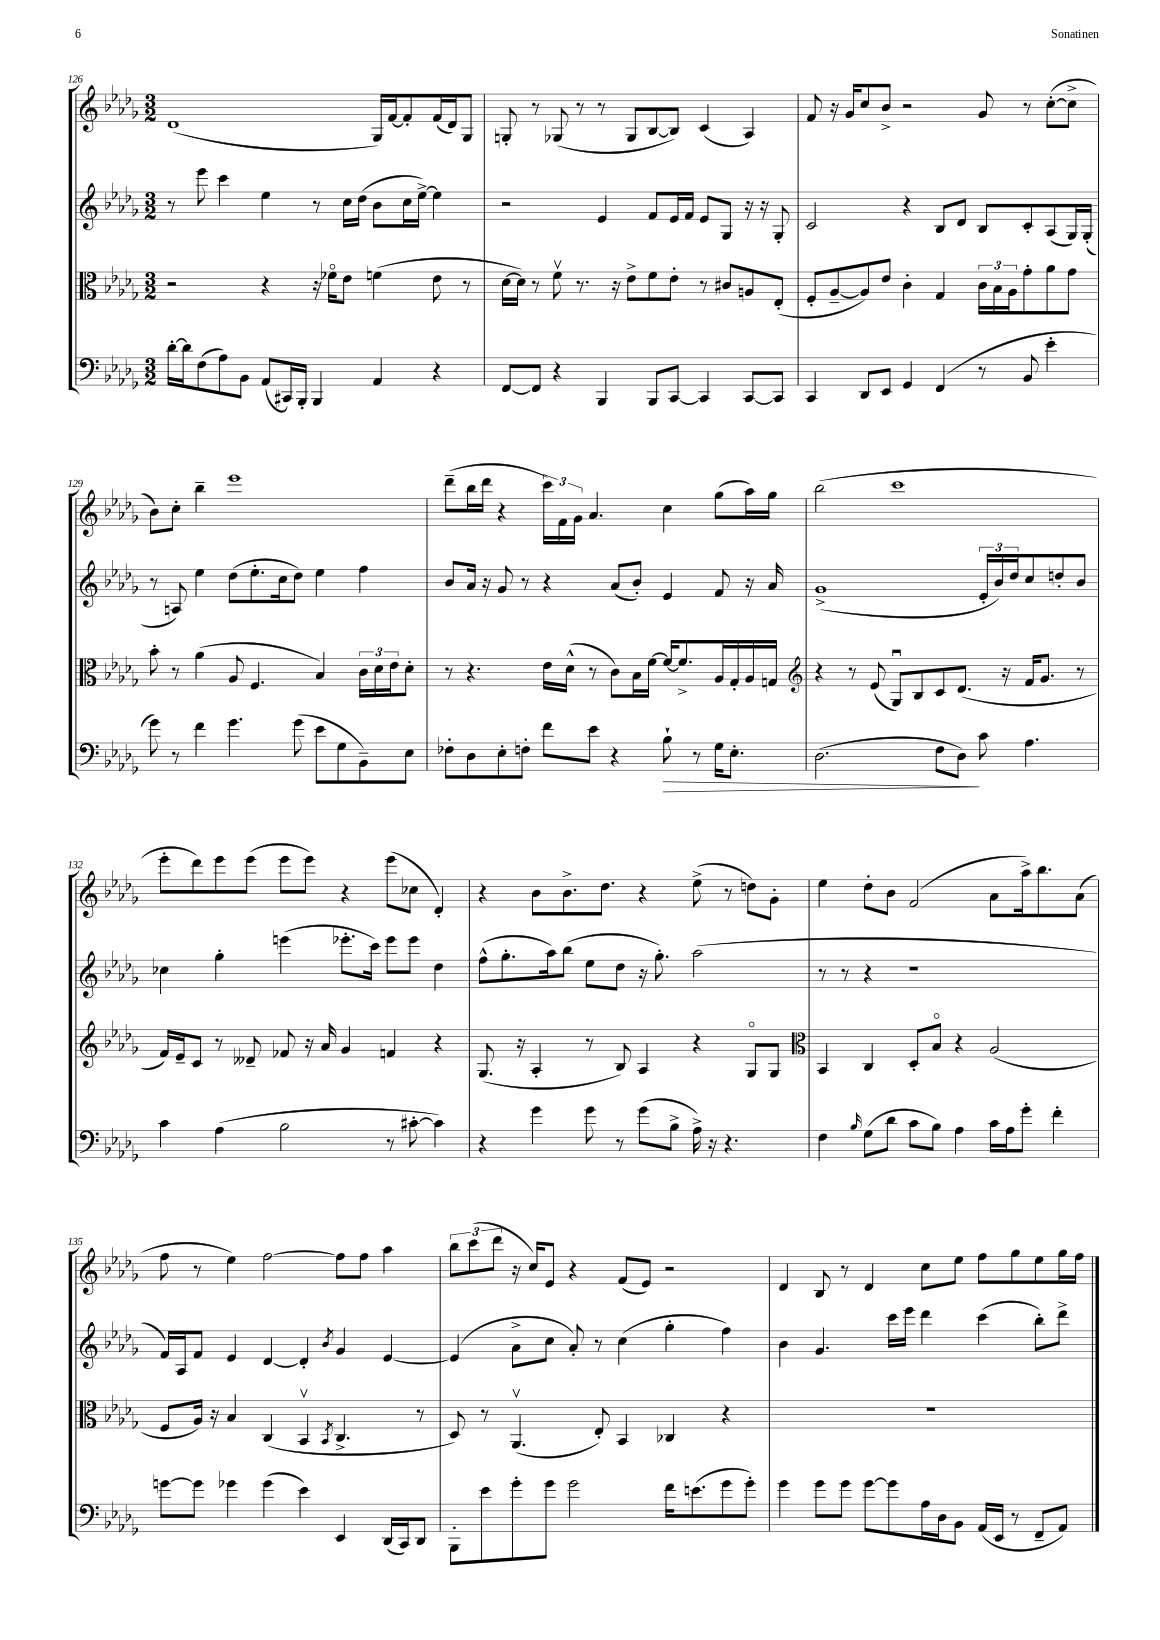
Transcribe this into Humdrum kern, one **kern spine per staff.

**kern	**dynam	**kern	**kern	**kern
*part4	*part4	*part3	*part2	*part1
*staff4	*staff4	*staff3	*staff2	*staff1
*clefF4	*	*clefC3	*clefG2	*clefG2
*k[b-e-a-d-g-]	*	*k[b-e-a-d-g-]	*k[b-e-a-d-g-]	*k[b-e-a-d-g-]
*M3/2	*	*M3/2	*M3/2	*M3/2
=126	=126	=126	=126	=126
[16d-'\LL	.	2r	8r	(1d-
16d-\J]	.	.	.	.
(8F\	.	.	8eee-\	.
8A-\)	.	.	4ccc\	.
8BB-\J	.	.	.	.
(8AA-/L	.	4r	4ee-\	.
16CC#X/L)	.	.	.	.
16BBB-'/JJ	.	.	.	.
4BBB-/	.	16r	8r	.
.	.	16f-X\KL	.	.
.	.	8e-\J	16cc\LL	.
.	.	.	(16dd-\JJ	.
4AA-/	.	(4fn\	8b-\L	16G-/LL)
.	.	.	.	[16f/J
.	.	.	16cc\L	8f'/]
.	.	.	[16ee-^\JJ)	.
4r	.	8e-\	4ee-\]	(16f/L
.	.	.	.	16d-/J)
.	.	8r	.	8G-/J
=127	=127	=127	=127	=127
[8FF/L	.	[16d-\LL	2r	8Gn'/
.	.	16d-\JJ])	.	.
8FF/J]	.	8r	.	8r
4r	.	8fv\	.	(8G-X/
.	.	8.r	.	8r
4BBB-/	.	.	4e-/	8r
.	.	16r	.	.
.	.	8e-^\L	.	8G-/L
8BBB-/L	.	8f\	8f/L	[8B-/
[8CC/J	.	8e-'\J	16e-/L	8B-/J])
.	.	.	16f/JJ	.
4CC/]	.	8r	8e-/L	(4c/
.	.	8c#X/L	8G-/J	.
[8CC/L	.	8An/	16r	4A-/)
.	.	.	16r	.
8CC/J]	.	(8E-'/J	8G-'/	.
=128	=128	=128	=128	=128
4CC/	.	8F'/L	2c/	8f/
.	.	[8A-~/	.	16r
.	.	.	.	16g-/KL
8DD-/L	.	8A-/])	.	8cc/
8EE-/J	.	8e-/J	.	8b-^/J
4GG-/	.	4c'\	4r	2r
(4FF/	.	4G-/	8B-/L	.
.	.	.	8d-/J	.
8r	.	24c\LL	8B-/L	8g-/
.	.	24B-\	.	.
.	.	24A-\J	.	.
8BB-/	.	8g-'\	8c'/	8r
4e-'\	.	8a-\	(8A-/	([8cc'\L
.	.	8g-\J	16G-/L)	8cc^\J]
.	.	.	(16G-'/JJ	.
!!LO:LB:g=z
=129	=129	=129	=129	=129
8g-\)	.	8b-'\	8r	8b-\L)
8r	.	8r	8An/)	8cc'\J
4f\	.	(4a-\	4ee-\	4bb-~\
4.g-\	.	8A-/	(8dd-\L	1eee-
.	.	4.F/	8.ee-'\	.
.	.	.	16cc\k	.
(8g-\	.	.	8dd-\J)	.
8e-\L	.	4B-/)	4ee-\	.
8G-\	.	.	.	.
8BB-~\)	.	24c\LL	4ff\	.
.	.	24d-\	.	.
.	.	24e-\J	.	.
8E-\J	.	8d-'\J	.	.
=130	=130	=130	=130	=130
8F-X'\L	.	8r	8b-/L	(8ddd-~\L
8D-\	.	4.r	16a-/Jk	16bb-\L
.	.	.	16r	16ddd-\JJ
8E-'\	.	.	8g-/	4r
8Fn'\J	.	.	8r	.
8f\L	.	16e-\LL	4r	24ccc\LL)
.	.	.	.	24f\
.	.	(16d-^^\JJ	.	.
.	.	.	.	24g-\JJ
8e-\J	.	8r	.	4.a-/
4r	.	8c\L)	(8a-/L	.
.	.	16B-\L	8b-'/J)	.
.	.	[16f\JJ	.	.
!	!LO:HP:b	!	!	!
8B-`\	>	16f/KL_	4e-/	4cc\
.	.	8.f^/]	.	.
8r	.	.	.	.
16G-\KL	.	16A-/L	8f/	(8gg-\L
8.E-'\J	.	16G-'/	.	.
.	.	16A-/	16r	16aa-\L)
.	.	16Gn/JJ	16a-/	16gg-\JJ
=131	=131	=131	=131	=131
*	*	*clefG2	*	*
(2.D-\	.	4r	(1g-^	(2bb-\
.	.	8r	.	.
.	.	(8e-/	.	.
.	.	8G-u/L)	.	1ccc
.	.	8B-/	.	.
8F\L	.	8c/	.	.
8D-\J)	.	(8.d-/J	.	.
8c\	]	.	24e-'/LL	.
.	.	.	24b-/)	.
.	.	16r	.	.
.	.	.	24dd-/J	.
4.A-\	.	16f/KL	8cc/	.
.	.	8.g-/J	.	.
.	.	.	8ddn'/	.
.	.	8r	8b-/J	.
!!LO:LB:g=z
=132	=132	=132	=132	=132
4c\	.	16f/LL)	4cc-X\	8eee-'\L
.	.	16e-~/J	.	.
.	.	8c/J	.	8ddd-\)
(4A-\	.	8r	4gg-'\	8eee-\
.	.	8d--X~/	.	(8eee-\J
2B-\	.	8f-X/	(4eeen\	8eee-\L
.	.	16r	.	8eee-\J)
.	.	16a-/	.	.
.	.	4g-/	8.eee-X'\L	4r
.	.	.	16ccc\Jk)	.
8r	.	4fn/	8eee-\L	(8eee-\L
[8c#X'\	.	.	8eee-\J	8cc-X\J
4c#\])	.	4r	4dd-\	4d-'/)
=133	=133	=133	=133	=133
4r	.	(8.G-/	(8ff^^\L	4r
.	.	.	8.gg-'\	.
.	.	16r	.	.
4g-\	.	4A-'/	.	8b-\L
.	.	.	16aa-\k)	.
.	.	.	(8bb-\J	8.b-^\
8g-\	.	8r	8ee-\L	.
.	.	.	.	8.dd-\J
8r	.	8B-/)	8dd-\J	.
(8g-\L	.	4A-/	16r	4r
.	.	.	8.gg-'\)	.
8B-^\J	.	.	.	.
16A-^\)	.	4r	(2aa-\	(8ee-^\
16r	.	.	.	.
4.r	.	.	.	8r
.	.	8G-/L	.	8ddn\L)
.	.	8G-/J	.	8g-'\J
=134	=134	=134	=134	=134
*	*	*clefC3	*	*
4F\	.	4BB-/	8r	4ee-\
.	.	.	8r	.
16qqB-/	.	.	.	.
(8G-\L	.	4C/	4r	8dd-'\L
8d-\J	.	.	.	8b-\J
8c\L	.	8D-'/L	1r	(2f/
8B-\J)	.	8B-/J	.	.
4A-\	.	4r	.	.
16c\LL	.	(2A-/	.	8a-\L
16A-\J	.	.	.	.
8g-'\J	.	.	.	16aa-^\k)
.	.	.	.	8.bb-\
4f'\	.	.	.	.
.	.	.	.	(8a-\J
!!LO:LB:g=z
=135	=135	=135	=135	=135
[8gn\L	.	8F/L	16f/LL)	8ff\
.	.	.	16A-/J	.
8g\J]	.	16A-/Jk)	8f/J	8r
.	.	16r	.	.
4g-X\	.	4B-/	4e-/	4ee-\)
(4g-\	.	(4C/	[4d-/	[2ff\
4e-\)	.	4BB-v/	4d-'/]	.
.	.	8qBB-/	8qb-/	.
4EE-/	.	4.C^/	4g-/	8ff\L]
.	.	.	.	8ff\J
(16DD-/LL	.	.	[4e-/	4aa-\
16CC/J)	.	.	.	.
8DD-/J	.	8r	.	.
=136	=136	=136	=136	=136
8BBB-'\L	.	8D-/)	(4e-/]	12bb-\L
.	.	.	.	(12ccc\
8e-\	.	8r	.	.
.	.	.	.	12ddd-\J
8g-'\	.	(4.AA-v/	8a-^\L	16r
.	.	.	.	16cc/KL)
8g-\J	.	.	8cc\J	8e-/J
2g-\	.	.	8a-'/)	4r
.	.	8E-'/)	8r	.
.	.	4BB-/	(4cc\	(8f/L
.	.	.	.	8e-/J)
16f\KL	.	4C-X/	4gg-'\	2r
(8.en\	.	.	.	.
8g-\	.	4r	4ff\)	.
8g-'\J)	.	.	.	.
=137	=137	=137	=137	=137
4g-\	.	1.r	4b-\	4d-/
8g-\L	.	.	4.g-/	8B-/
8g-\J	.	.	.	8r
[8g-\L	.	.	.	4d-/
8g-\]	.	.	16ccc\LL	.
.	.	.	16eee-\JJ	.
16A-\L	.	.	4ddd-\	8cc\L
16D-\J	.	.	.	.
8BB-\J	.	.	.	8ee-\J
(16AA-/LL	.	.	(4ccc\	8ff\L
16EE-/JJ	.	.	.	.
8r	.	.	.	8gg-\
8FF~/L	.	.	8bb-'\L)	8ee-\
8AA-/J)	.	.	8ddd-^\J	16gg-\L
.	.	.	.	16ff\JJ
==	==	==	==	==
*-	*-	*-	*-	*-
